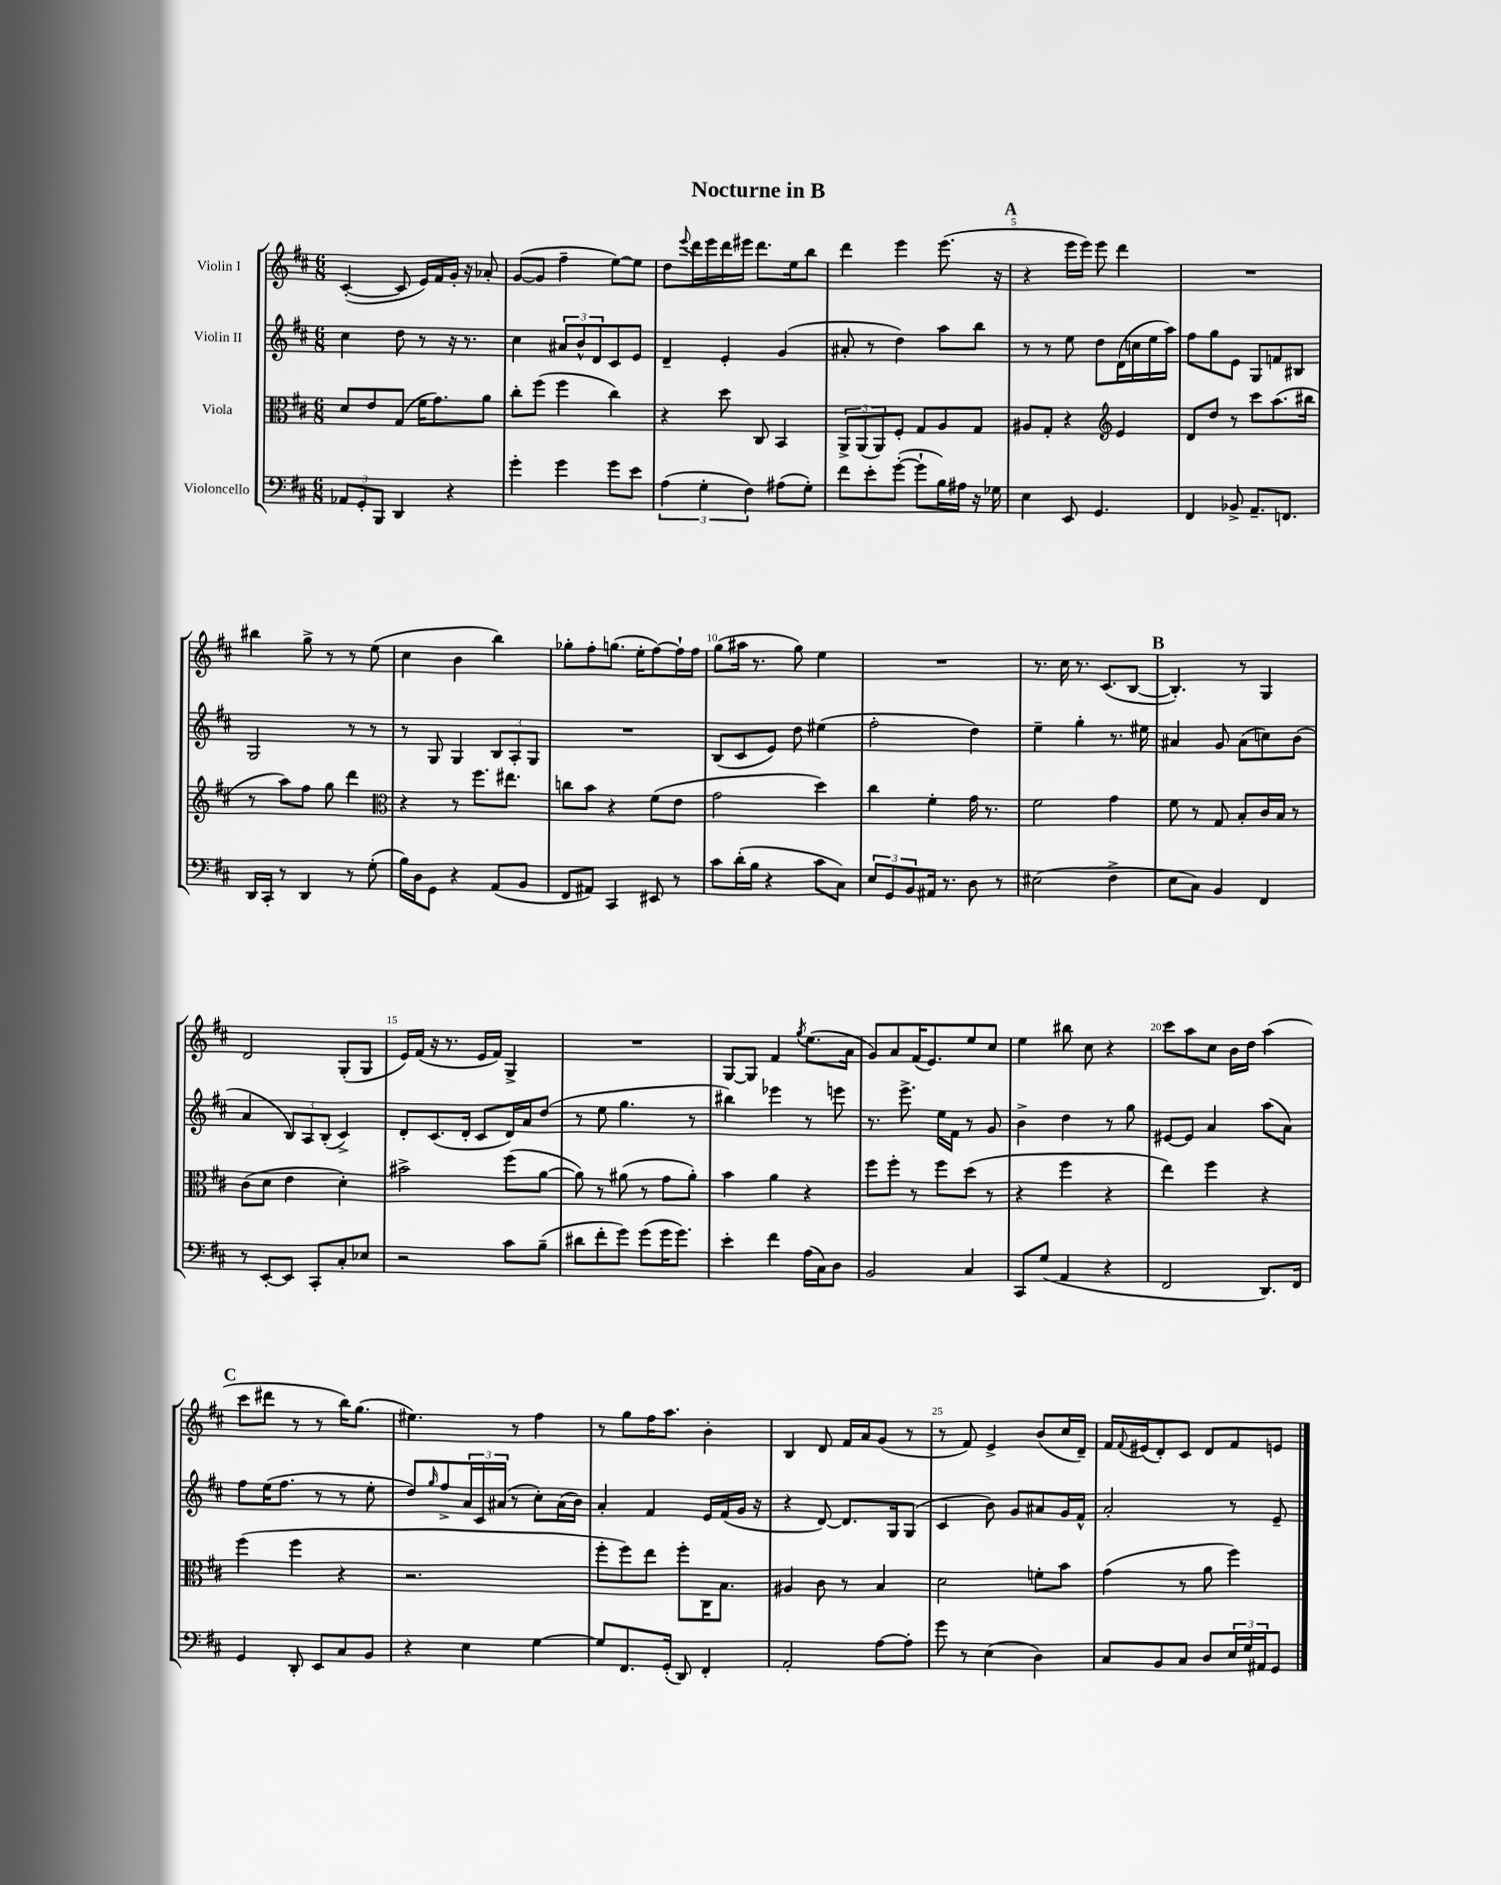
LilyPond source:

\header { title = "Nocturne in B" }
<<
\new StaffGroup <<
\new Staff = "s0" \with { instrumentName = "Violin I" } {
    \clef treble \key d \major \numericTimeSignature \time 6/8
    cis'4~-.( cis'8 e'16) fis'16 g'16-. r16 aes'8-. |
    g'8~( g'8 fis''4-- e''8~) e''8 |
    d''8 \appoggiatura { e'''8 } d'''16 e'''16 d'''16 eis'''16 d'''8. e''16 b''8 |
    d'''4 e'''4 e'''8.( r16 |
    \mark \markup { \bold "A" } r4 e'''16 e'''16) e'''8 d'''4 |
    R2. |
    bis''4 g''8-> r8 r8 e''8( |
    cis''4 b'4 b''4) |
    ges''8-. fis''8-. g''8.( e''16-. fis''8~) fis''16-! fis''16 |
    g''8( ais''16 r8. g''8) e''4 |
    R2. |
    r8. cis''16 r8. cis'8.( b8~ |
    \mark \markup { \bold "B" } b4.-.) r8 g4 |
    d'2 g8-.( g8 |
    e'16) fis'16( r16 r8. e'16 fis'16) g4-> |
    R2. |
    g8~ g8 fis'4 \acciaccatura { g''8 } e''8.( a'16 |
    g'8) a'8 fis'16( e'8.) e''8 cis''8 |
    e''4 bis''8 cis''8 r4 |
    cis'''8 a''8 cis''8 b'16 d''16 a''4( |
    \mark \markup { \bold "C" } cis'''8 dis'''8 r8 r8 b''16) g''8.( |
    eis''4.) r8 fis''4 |
    r8 g''8 fis''16 a''8. b'4-. |
    b4 d'8 fis'16 a'16 g'8( r8 |
    r8 fis'8) e'4-> b'8( cis''16 d'16--) |
    fis'16 \appoggiatura { fis'8 } eis'16( d'8-.) cis'8 d'8 fis'8 e'8 \bar "|." |
}
\new Staff = "s1" \with { instrumentName = "Violin II" } {
    \clef treble \key d \major \numericTimeSignature \time 6/8
    cis''4 d''8 r8 r16 r8. |
    cis''4 \tuplet 3/2 { ais'8 b'8-^ d'8 } cis'8 e'8 |
    d'4-- e'4-. g'4( |
    ais'8-. r8 d''4) a''8 b''8 |
    \mark \markup { \bold "A" } r8 r8 e''8 d''8 d'16( c''16 e''16 a''16) |
    fis''8 g''8 e'8 g8 f'8 bis8 |
    g2 r8 r8 |
    r8 g8 g4 \tuplet 3/2 { b8 a8-. g8 } |
    R2. |
    b8( cis'8 e'8) d''8 eis''4( |
    fis''2-. d''4) |
    e''4-- g''4-. r8. eis''16 |
    \mark \markup { \bold "B" } ais'4 g'8 ais'8( c''8) b'8( |
    a'4 \tuplet 3/2 { b8) a8 b8-.( } cis'4->) |
    d'8-. cis'8.( d'16-. cis'8 d'16) a'16 d''8( |
    r8 e''8 g''4. r8 |
    bis''4) ees'''4 r8 e'''8 |
    r8. e'''8.-> e''16 fis'16 r8 g'8 |
    b'4-> d''4 r8 g''8 |
    eis'8~ eis'8 a'4 a''8( a'8) |
    \mark \markup { \bold "C" } fis''8 e''16( fis''8. r8 r8 e''8-. |
    d''8) \grace { g''16 } fis''8-> \tuplet 3/2 { a'16 cis'16 ais'16( } r8 cis''8-.) ais'16( b'16) |
    a'4-. fis'4 e'16 fis'16( g'16 r16 |
    r4 d'8~) d'8. g16 g8( |
    cis'4 b'8) g'8 ais'8 g'16 fis'16-^ |
    a'2-. r8 e'8-- \bar "|." |
}
\new Staff = "s2" \with { instrumentName = "Viola" } {
    \clef alto \key d \major \numericTimeSignature \time 6/8
    d'8 e'8 g8( fis'16 g'8.) a'8 |
    cis''8-. fis''8( fis''4 cis''4) |
    r4 d''8 cis8 b,4 |
    \tuplet 3/2 { a,8-> a,8( a,8) } fis8-. g8 a8 g8 |
    \mark \markup { \bold "A" } ais8 g8-. r4 \clef treble e'4 |
    d'8 d''8 r8 cis'''8 a''8.( bis''16 |
    r8 a''8) fis''8 g''8 d'''4 |
    \clef alto r4 r8 fis''8. eis''8. |
    c''8 b'8 r4 fis'8( e'8 |
    g'2 d''4) |
    cis''4 fis'4-. g'16 r8. |
    fis'2 g'4 |
    \mark \markup { \bold "B" } fis'8 r8 g8 b8-. cis'16 b16 r8 |
    cis'8( d'8 e'4 d'4-.) |
    bis'2-> fis''8( a'8~ |
    a'8) r8 ais'8( r8 g'8 ais'8-.) |
    b'4 a'4 r4 |
    fis''8 fis''8-. r8 fis''8 d''8( r8 |
    r4 fis''4 r4 |
    e''4) fis''4 r4 |
    \mark \markup { \bold "C" } fis''4( fis''4 r4 |
    r2. |
    fis''8-. fis''8) e''8 fis''8-. cis16 b8. |
    ais4 cis'8 r8 b4 |
    d'2 f'8-. b'8 |
    g'4( r8 a'8 fis''4) \bar "|." |
}
\new Staff = "s3" \with { instrumentName = "Violoncello" } {
    \clef bass \key d \major \numericTimeSignature \time 6/8
    \tuplet 3/2 { aes,8 g,8-. b,,8 } d,4 r4 |
    g'4-. g'4 g'8 e'8 |
    \tuplet 3/2 { a4( g4-. fis4) } ais8( g8-.) |
    fis'8 e'8-. g'8~-.( g'8-! b16) ais16 r16 ges16 |
    \mark \markup { \bold "A" } e4 e,8 g,4. |
    fis,4 bes,8-> a,8.-- f,8. |
    d,16 cis,16-. r8 d,4 r8 g8-.( |
    b16) d16 g,8 r4 a,8( b,8 |
    fis,8 ais,8) cis,4 eis,8 r8 |
    cis'8 d'16-.( b16 r4 cis'8 cis8) |
    \tuplet 3/2 { e8 g,8 b,8 } ais,16 r8. d8 r8 |
    eis2( fis4-> |
    \mark \markup { \bold "B" } e8 cis8) b,4 fis,4 |
    r8 e,8~-. e,8 cis,8-. cis8-. ees8 |
    r2 cis'8 b8--( |
    dis'8 fis'8-. g'8) g'8( g'16 g'8.) |
    e'4-. fis'4 a16( cis16) d8 |
    b,2 cis4 |
    cis,8 g8( a,4 r4 |
    fis,2 d,8.) fis,16 |
    \mark \markup { \bold "C" } g,4 d,8-. e,8 cis8 b,8 |
    r4 e4 g4~ |
    g8 fis,8. g,16-.( d,8) fis,4-. |
    a,2-. a8~ a8-. |
    g'8 r8 e4( d4) |
    cis8 b,8 cis8 d8 \tuplet 3/2 { e16 g16 ais,16 } g,8 \bar "|." |
}
>>
>>
\layout { \context { \Score \override BarNumber.break-visibility = ##(#f #t #t) barNumberVisibility = #(every-nth-bar-number-visible 5) } }
